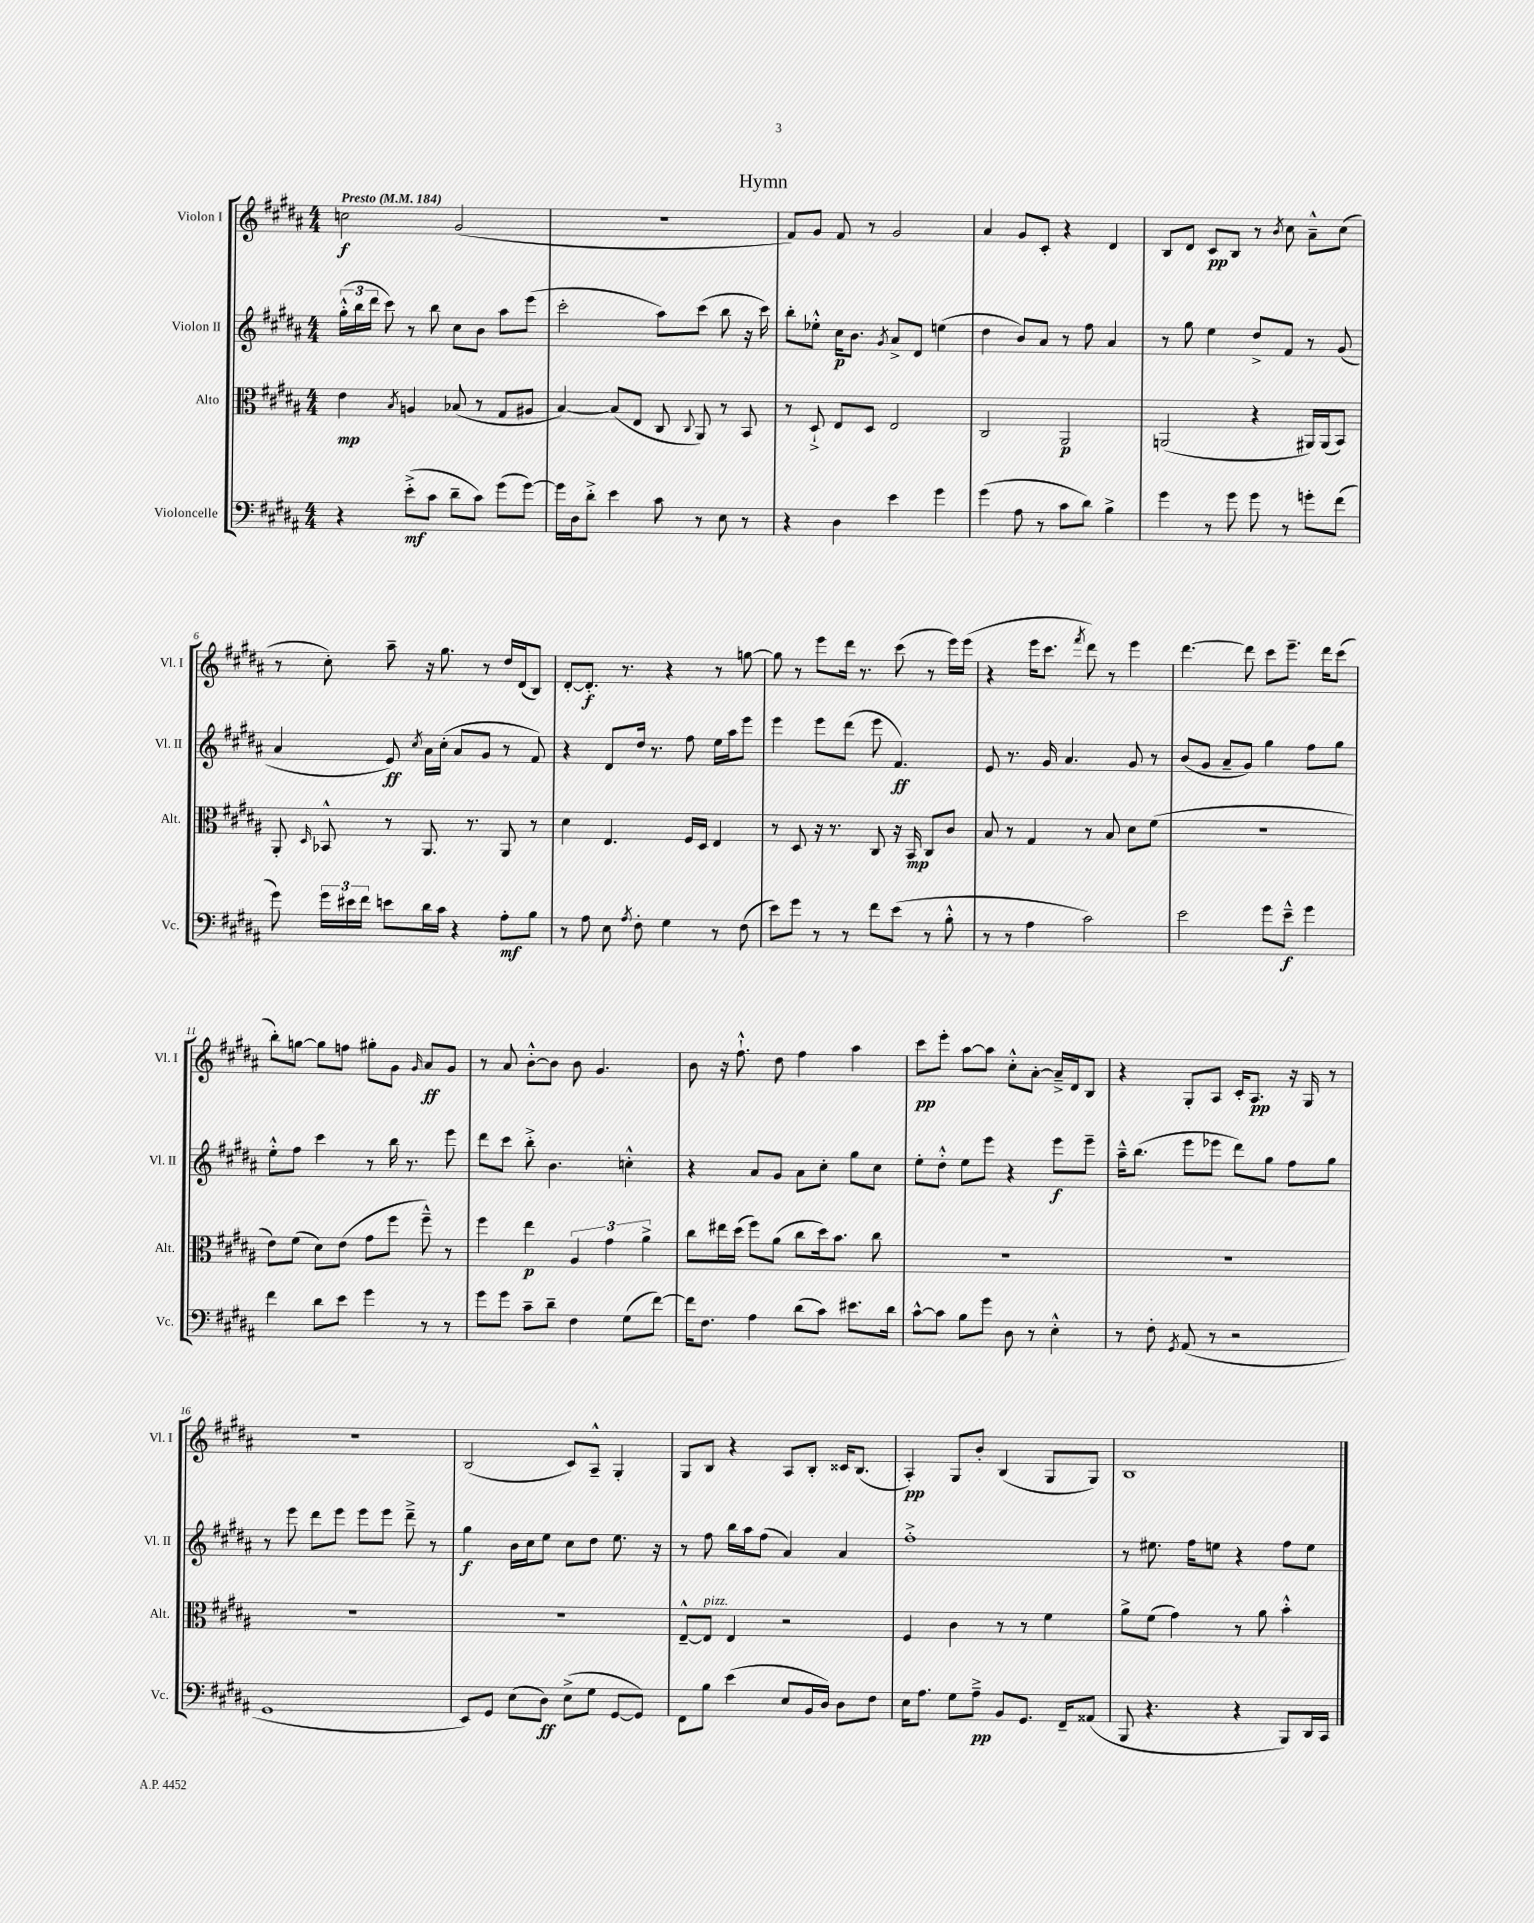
\header { title = "Hymn" }
<<
\new StaffGroup <<
\new Staff = "s0" \with { instrumentName = "Violon I" shortInstrumentName = "Vl. I" } {
    \clef treble \key b \major \numericTimeSignature \time 4/4 \tempo "Presto" 4 = 184
    \autoBeamOff c''2\f gis'2( |
    R1 |
    fis'8[) gis'8] fis'8 r8 gis'2 |
    ais'4 gis'8[ cis'8]-. r4 dis'4 |
    b8[ dis'8] cis'8[\pp b8] r8 \acciaccatura { b'8 } cis''8 ais'8[---^ cis''8]( |
    r8 cis''8-.) ais''8-- r16 gis''8. r8 dis''16[ dis'16( b8]) |
    dis'8[~-. dis'8.]-.\f r8. r4 r8 g''8~ |
    g''8 r8 e'''8[ dis'''16] r8. cis'''8( r8 e'''16[) e'''16]( |
    r4 e'''16[ cis'''8.] \acciaccatura { fis'''8 } dis'''8) r8 e'''4 |
    dis'''4.~ dis'''8 cis'''8[ e'''8.]-- dis'''16[ cis'''8]( |
    b''8[-.) g''8]~ g''8[ f''8] gis''8[-. gis'8] \grace { gis'16 } ais'8[\ff gis'8] |
    r8 ais'8 b'8[~-.-^ b'8] b'8 gis'4. |
    b'8 r16 fis''8.-!-^ dis''8 fis''4 ais''4 |
    cis'''8[\pp e'''8]-. ais''8[~ ais''8] cis''8[-.-^ ais'8]~-. ais'16[---> dis'16 b8] |
    r4 gis8[-. ais8] cis'16[-. ais8.]\pp r16 gis16 r8 |
    R1 |
    b2( cis'8[) ais8]---^ gis4-. |
    gis8[ b8] r4 ais8[ b8]-. cisis'16[ b8.]( |
    ais4-.\pp) gis8[ b'8]-. b4( gis8[ gis8]) |
    b1 \bar "|." |
}
\new Staff = "s1" \with { instrumentName = "Violon II" shortInstrumentName = "Vl. II" } {
    \clef treble \key b \major \numericTimeSignature \time 4/4
    \autoBeamOff \tuplet 3/2 { gis''16[-.-^( b''16 dis'''16] } cis'''8) r8 b''8 cis''8[ b'8] ais''8[ e'''8]( |
    cis'''2-. ais''8[) cis'''8]( b''8 r16 cis'''16) |
    b''8[-. ees''8]-.-^ cis''16[\p b'8.] \acciaccatura { gis'8 } ais'8[-> dis'8] e''4( |
    dis''4 b'8[) ais'8] r8 fis''8 ais'4 |
    r8 gis''8 e''4 dis''8[-> fis'8] r8 gis'8( |
    ais'4 e'8\ff) \acciaccatura { cis''8 } ais'16[ cis''16]-.( ais'8[ gis'8] r8 fis'8) |
    r4 dis'8[ dis''16] r8. fis''8 e''16[ ais''16 e'''8] |
    e'''4 e'''8[ dis'''8]( e'''8 fis'4.\ff) |
    e'8 r8. gis'16 ais'4. gis'8 r8 |
    b'8[( gis'8] ais'8[-- gis'8]) gis''4 fis''8[ gis''8] |
    e''8[-.-^ fis''8] cis'''4 r8 b''16 r8. e'''8 |
    dis'''8[ cis'''8] b''8-.-> b'4. c''4-.-^ |
    r4 ais'8[ gis'8] ais'8[ cis''8]-. gis''8[ cis''8] |
    e''8[-. dis''8]-.-^ e''8[ e'''8] r4 e'''8[\f e'''8]-- |
    ais''16[---^ b''8.]( e'''8[ ees'''8] dis'''8[) gis''8] fis''8[ gis''8] |
    r8 e'''8 dis'''8[ e'''8] e'''8[ e'''8] dis'''8---> r8 |
    gis''4\f b'16[ cis''16 e''8] cis''8[ dis''8] e''8. r16 |
    r8 fis''8 b''16[ ais''16 fis''8]( ais'4) ais'4 |
    fis''1-.-> |
    r8 eis''8. fis''16[ e''8] r4 fis''8[ e''8] \bar "|." |
}
\new Staff = "s2" \with { instrumentName = "Alto" shortInstrumentName = "Alt." } {
    \clef alto \key b \major \numericTimeSignature \time 4/4
    \autoBeamOff e'4\mp \acciaccatura { b8 } a4 bes8( r8 gis8[ ais8] |
    b4~) b8[( e8] cis8 \appoggiatura { cis8 } ais,8) r8 b,8 |
    r8 dis8-!-> e8[ dis8] e2 |
    cis2 ais,2\p |
    a,2( r4 ais,16[) ais,16( b,8]) |
    ais,8-. \grace { dis16 } bes,8-^ r8 ais,8. r8. ais,8 r8 |
    dis'4 e4. fis16[ dis16] e4 |
    r8 dis8 r16 r8. cis8 r16 b,16\mp cis8[ cis'8] |
    b8 r8 gis4 r8 b8 dis'8[ fis'8]( |
    R1 |
    e'8[) fis'8]( dis'8[) e'8]( gis'8[ fis''8] fis''8---^) r8 |
    fis''4 e''4\p \tuplet 3/2 { ais4 gis'4 ais'4-> } |
    cis''8[ eis''16 dis''16]( fis''8[) ais'8]( cis''8[ dis''16) b'8.] cis''8 |
    R1 |
    R1 |
    R1 |
    R1 |
    e8[~---^ e8]^\markup { \italic "pizz." } e4 r2 |
    fis4 cis'4 r8 r8 fis'4 |
    ais'8[-> fis'8]( gis'4) r8 ais'8 b'4-.-^ \bar "|." |
}
\new Staff = "s3" \with { instrumentName = "Violoncelle" shortInstrumentName = "Vc." } {
    \clef bass \key b \major \numericTimeSignature \time 4/4
    \autoBeamOff r4 e'8[-.->\mf( cis'8] dis'8[-- cis'8]) gis'8[( gis'8]~) |
    gis'16[ dis16 dis'8]-.-> e'4 cis'8 r8 e8 r8 |
    r4 dis4 e'4 gis'4 |
    gis'4( ais8 r8 cis'8[ dis'8]) b4-> |
    gis'4 r8 gis'8 gis'8 r8 g'8[-. fis'8]( |
    gis'8) \tuplet 3/2 { gis'16[ eis'16 fis'16] } e'8[ dis'16 cis'16] r4 ais8[-.\mf b8] |
    r8 ais8 e8 \acciaccatura { ais8 } fis8-. gis4 r8 fis8( |
    e'8[) gis'8] r8 r8 fis'8[ e'8]( r8 b8-.-^ |
    r8 r8 ais4 cis'2) |
    e'2 gis'8[ e'8]---^\f gis'4 |
    fis'4 dis'8[ e'8] gis'4 r8 r8 |
    gis'8[ gis'8] cis'8[-- dis'8]-- fis4 gis8[( fis'8]~) |
    fis'16[ fis8.] ais4 dis'8[( cis'8]) eis'8.[ dis'16] |
    cis'8[~-^ cis'8] b8[ gis'8] dis8 r8 e4-.-^ |
    r8 fis8-. \acciaccatura { gis,8 } ais,8( r8 r2 |
    gis,1 |
    e,8[) gis,8] e8[( dis8]\ff) e8[->( gis8] gis,8[~ gis,8]) |
    fis,8[ b8] e'4( e8[ b,16 dis16]) dis8[ fis8] |
    e16[ ais8.] gis8[ ais8]--->\pp b,8[ gis,8.] fis,16[-- aisis,8]( |
    b,,8 r4. r4 b,,8[) dis,16 cis,16] \bar "|." |
}
>>
>>
